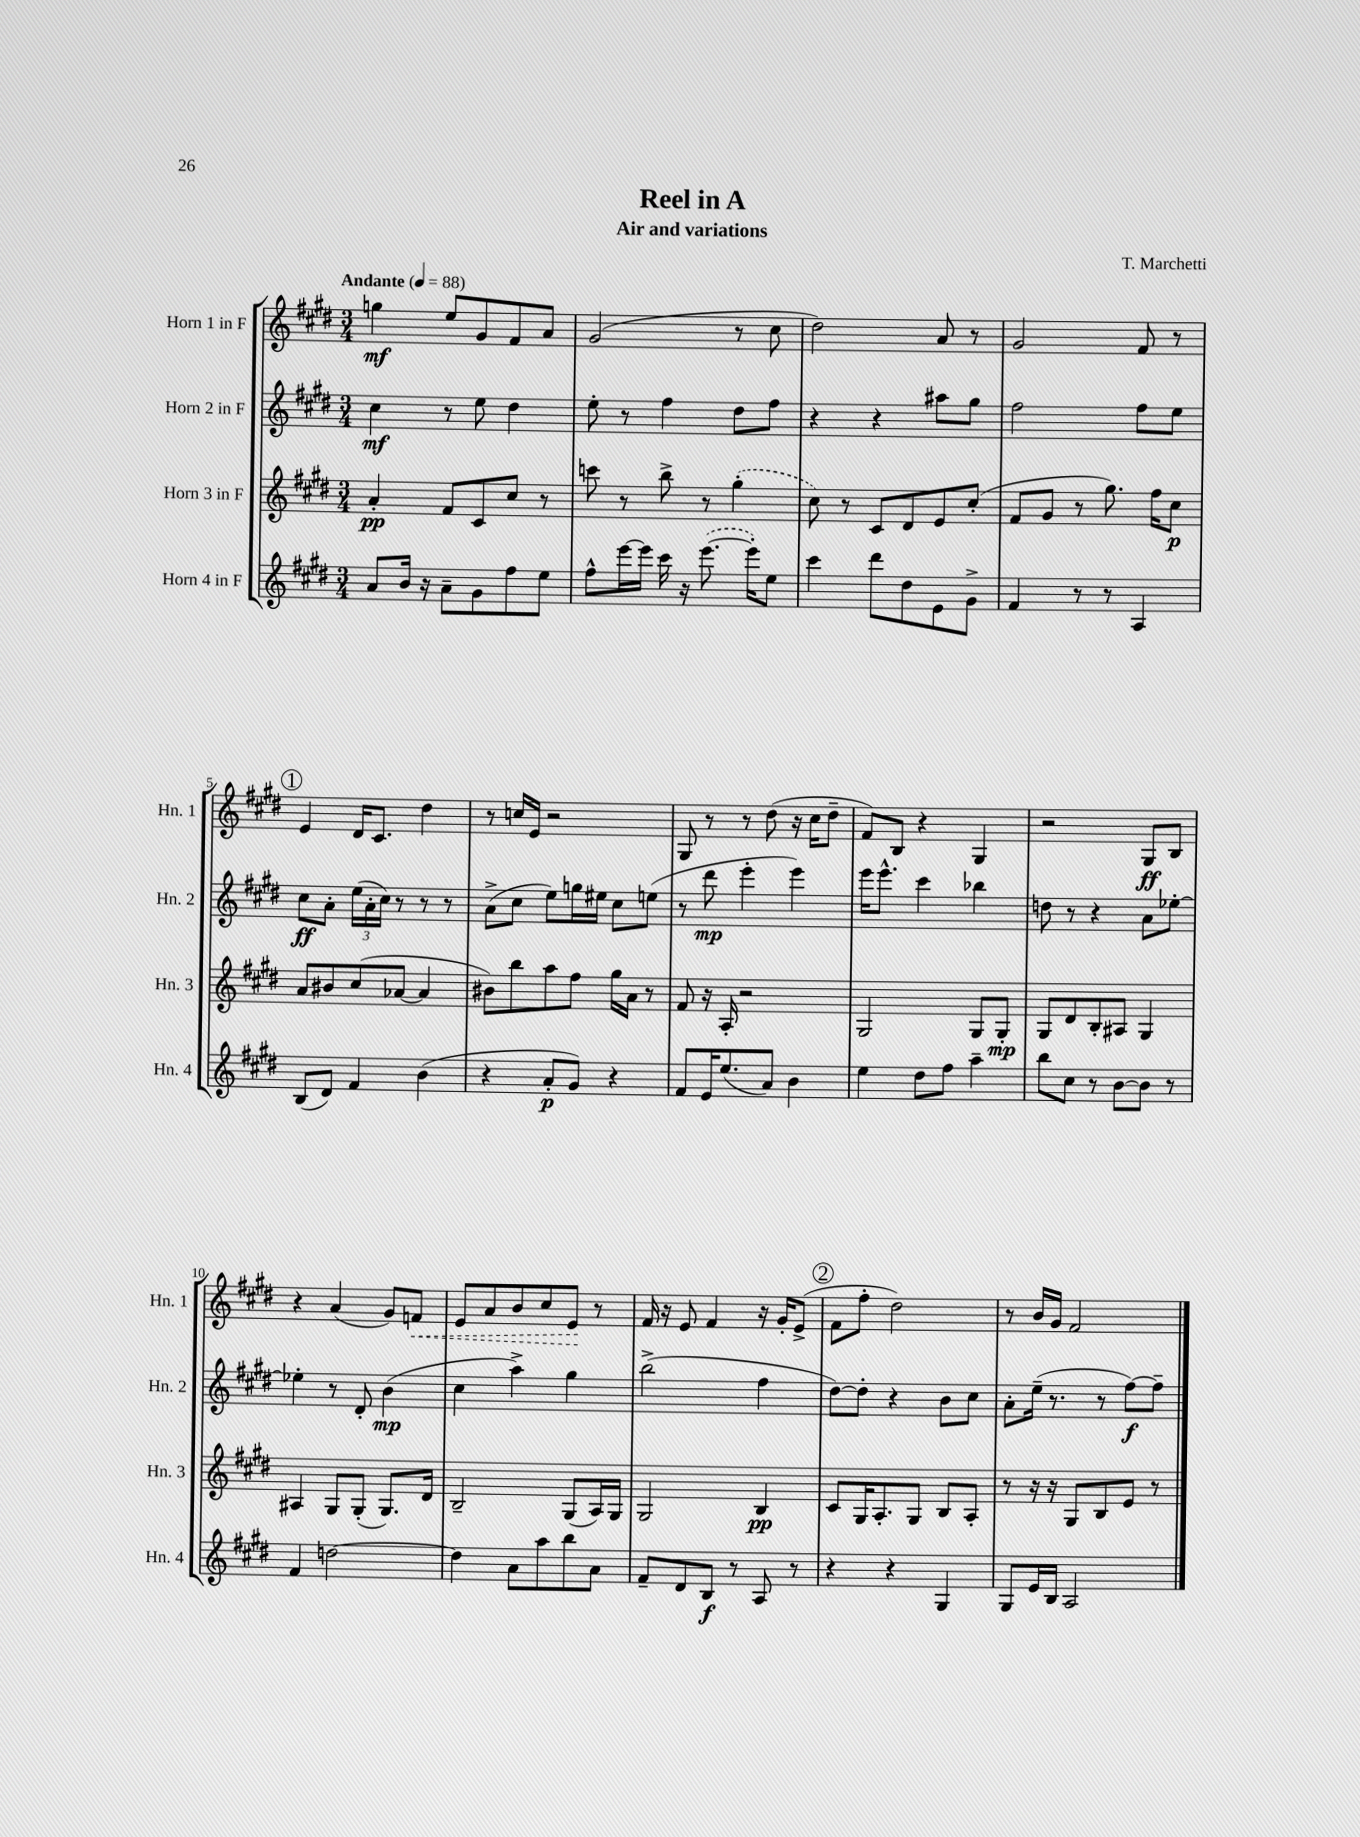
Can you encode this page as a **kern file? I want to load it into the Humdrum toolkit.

**kern	**kern	**kern	**kern
*staff4	*staff3	*staff2	*staff1
*clefG2	*clefG2	*clefG2	*clefG2
*k[f#c#g#d#]	*k[f#c#g#d#]	*k[f#c#g#d#]	*k[f#c#g#d#]
*M3/4	*M3/4	*M3/4	*M3/4
*MM88	*MM88	*MM88	*MM88
8a	4a'	4cc#	4gg
16b	.	.	.
16r	.	.	.
8a~	8f#	8r	8ee
8g#	8c#	8ee	8g#
8ff#	8cc#	4dd#	8f#
8ee	8r	.	8a
=	=	=	=
8ff#^^	8ccc	8ee'	(2g#
[16eee	8r	8r	.
16eee]	.	.	.
16ccc#	8bb^	4ff#	.
16r	.	.	.
([8.eee	8r	.	.
.	(4gg#'	8dd#	8r
16eee'])	.	.	.
8ee	.	8ff#	8cc#
=	=	=	=
4ccc#	8cc#)	4r	2dd#)
.	8r	.	.
8ddd#	8c#	4r	.
8dd#	8d#	.	.
8e	8e	8aa#	8a
8g#^	(8cc#'	8gg#	8r
=	=	=	=
4f#	8f#	2ff#	2g#
.	8g#	.	.
8r	8r	.	.
8r	8.gg#)	.	.
4A	.	8ff#	8f#
.	16ff#	.	.
.	8cc#	8ee	8r
=	=	=	=
(8B	8a	8cc#	4e
8d#)	8b#	8a'	.
4f#	(8cc#	(24ee	16d#
.	.	24a'	.
.	.	.	8.c#
.	.	24cc#)	.
.	[8a-	8r	.
(4b	4a-]	8r	4dd#
.	.	8r	.
=	=	=	=
4r	8b#)	(8a^	8r
.	8bb	8cc#	16cc
.	.	.	16e
8a'	8aa	8ee)	2r
8g#)	8ff#	16gg	.
.	.	16ee#	.
4r	16gg#	8cc#	.
.	16a	.	.
.	8r	(8ee	.
=	=	=	=
8f#	8f#	8r	8G#
16e	16r	8ddd#	8r
(8.ee	16A'	.	.
.	2r	4eee'	8r
8a)	.	.	(8dd#
4b	.	4eee)	16r
.	.	.	16cc#
.	.	.	8dd#~
=	=	=	=
4ee	2G#	16eee	8f#)
.	.	8.eee^^	.
.	.	.	8B
8dd#	.	4ccc#	4r
8ff#	.	.	.
4aa~	8G#	4bb-	4G#
.	8G#'	.	.
=	=	=	=
8bb	8G#	8dd	2r
8cc#	8d#	8r	.
8r	8B'	4r	.
[8b	8A#	.	.
8b]	4G#	8a	8G#
8r	.	[8ee-'	8B
=	=	=	=
4f#	4A#	4ee-']	4r
[2dd	8G#	8r	(4a
.	(8G#'	8d#'	.
.	8.G#)	(4b	8g#)
.	.	.	8f
.	16d#	.	.
=	=	=	=
4dd]	2B~	4cc#	8e
.	.	.	8a
8a	.	4aa^)	8b
8aa	.	.	8cc#
8bb	(8G#	4gg#	8e
8a	16A)	.	8r
.	16G#	.	.
=	=	=	=
8f#~	2G#	(2bb^	16f#
.	.	.	16r
8d#	.	.	8e
8B	.	.	4f#
8r	.	.	.
8A	4B	4ff#	16r
.	.	.	16g#'
8r	.	.	(8e^
=	=	=	=
4r	8c#	[8dd#)	8f#
.	16G#	8dd#']	8ff#'
.	8.A'	.	.
4r	.	4r	2dd#)
.	8G#	.	.
4G#	8B	8b	.
.	8A'	8cc#	.
=	=	=	=
8G#	8r	8a'	8r
16e	16r	(16ee~	16b
16B	16r	8.r	16g#
2A	8G#	.	2f#
.	8B	8r	.
.	8e	[8ff#)	.
.	8r	8ff#~]	.
==	==	==	==
*-	*-	*-	*-
